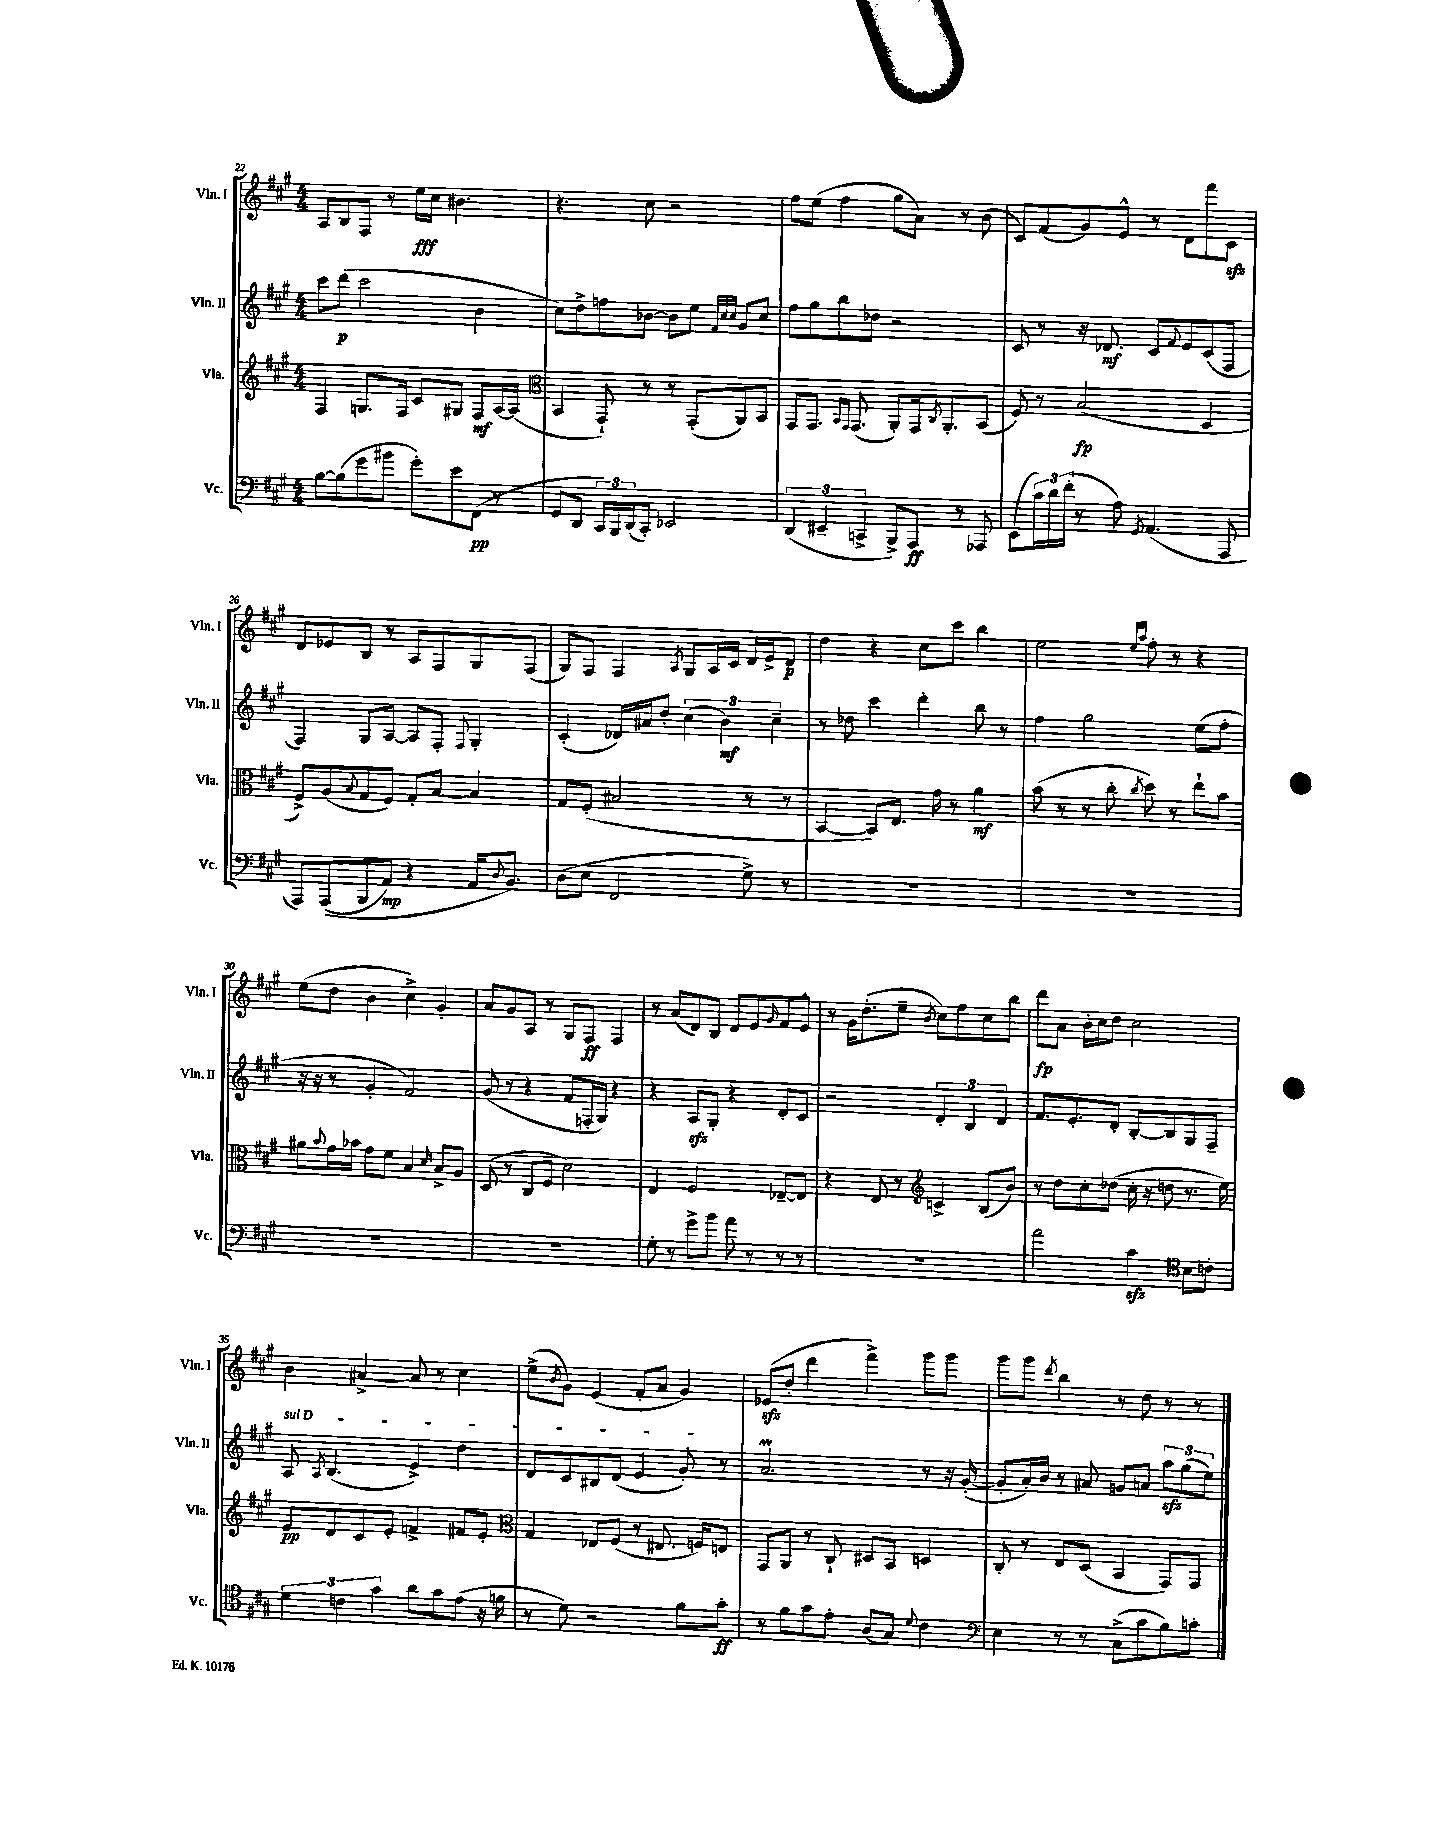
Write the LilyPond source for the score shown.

<<
\new StaffGroup <<
\new Staff = "s0" \with { instrumentName = "Vln. I" shortInstrumentName = "Vln. I" } {
    \clef treble \key a \major \numericTimeSignature \time 4/4
    a8 b8 fis8 r8 e''16\fff cis''16 bis'4. |
    r4. cis''8 r2 |
    fis''8 e''8( fis''4 gis''8 a'8) r8 b'8( |
    cis'8) fis'8( gis'8) e'8-^ r8 d'8 fis'''8 cis'8\sfz |
    d'8 ees'8 b8 r8 a8 fis8 gis8 fis8( |
    gis8) fis8 fis4 \acciaccatura { a8 } gis8 a16 cis'16 d'16 e'16-> d'8\p |
    d''4 r4 cis''8 cis'''8 b''4 |
    e''2 \grace { e''16 a''16 } fis''8-. r8 r4 |
    e''8( d''8 b'4 cis''4->) gis'4-. |
    a'8 gis'8 a8 r8 gis8 fis8\ff fis4 |
    r8 a'8( d'8) b8 d'8 e'8 \grace { gis'16 } fis'8 e'8-^ |
    r8 gis'16 d''8.-.( e''8-- \acciaccatura { b'8 } cis''8) fis''8 cis''8 b''8 |
    d'''8\fp a'8 b'16-. cis''16 d''8 cis''2 |
    b'4 ais'4~-> ais'8 r8 cis''4 |
    e''8->( \acciaccatura { b'8 } gis'8) e'4( fis'8-. a'8 gis'4) |
    ees'8\sfz( d''8-. d'''4 fis'''4->) gis'''8 gis'''8 |
    gis'''8 gis'''8 \acciaccatura { d'''8 } b''4 r8 d''8 r8 r8 \bar "|." |
}
\new Staff = "s1" \with { instrumentName = "Vln. II" shortInstrumentName = "Vln. II" } {
    \clef treble \key a \major \numericTimeSignature \time 4/4
    cis'''8 d'''8\p( cis'''2 b'4 |
    cis''8) d''8-> f''8 bes'8~ bes'8 e''8 \grace { fis'32 cis''32 cis''32 } gis'8 cis''8 |
    fis''8 gis''8 b''8 des''8 r2 |
    cis'8 r8 r16 des'8.\mf cis'8 \appoggiatura { fis'8 } e'8 cis'8( fis8 |
    fis4) gis8 a8~ a8 fis8-. \appoggiatura { fis8 } gis4-. |
    cis'4-.( des'16) ais'16 d''8-. \tuplet 3/2 { cis''4( b'4\mf) cis''4-- } |
    r8 des''8 cis'''4 d'''4-. b''8 r8 |
    fis''4 gis''2 e''8( fis''8-. |
    r16 r16 r8 gis'4-. fis'2) |
    gis'8( r8 r4 fis'8 f16-. gis16) r4 |
    r4 a8\sfz gis8-. r4 d'8-. cis'8 |
    r2 \tuplet 3/2 { d'4-. b4 d'4 } |
    fis'8. e'8.-. d'8-. b8~-. b8 gis8 fis8-- |
    \once \override TextSpanner.bound-details.left.text = \markup { \italic "sul D" } a8\startTextSpan \acciaccatura { a8 } b4.( e'4->) d''4 |
    d'8 cis'8 bis8 d'8( e'4 gis'8-.\stopTextSpan) r8 |
    a'2.\prall r8 r16 gis'16~-.( |
    gis'8-. a'16-.) b'16 r8 ais'8 g'8 a'8 \tuplet 3/2 { a''8\sfz gis''8( e''8) } \bar "|." |
}
\new Staff = "s2" \with { instrumentName = "Vla." shortInstrumentName = "Vla." } {
    \clef treble \key a \major \numericTimeSignature \time 4/4
    fis4 g8. fis16 cis'8 gis8 fis8\mf a16~ a16( |
    \clef alto b,4 gis,8-!) r8 r8 gis,8-.( a,8) b,8 |
    gis,8 gis,8. \grace { b,16 gis,16 } gis,8.( a,8-.) gis,16 \acciaccatura { cis8 } a,8.-. b,8( |
    fis8) r8 b2\fp( d4 |
    fis8->) a8( \appoggiatura { b8 } gis8 fis8) gis8-. b8~ b4 |
    gis8 fis8-.( bis2 r8 r8 |
    b,4~ b,8) e8. gis'16 r8 a'4\mf |
    b'8( r8 r8 cis''8-. \acciaccatura { cis''8 } d''8) r8 e''8-! b'8 |
    ais'8 \appoggiatura { b'8 } gis'16 bes'16 gis'8 fis'8 b4 \grace { d'16 } b8-> a8 |
    d8( r8 cis8 fis8 d'2) |
    e4 fis2 ees8~-- ees8 |
    r4 e8 r8 \clef treble c'4-> b8( b'8) |
    r8 d''8 cis''8-. des''8( cis''16-. r16 d''8 r8. e''16) |
    e'8\pp d'8 cis'8 e'8-. f'4-> fis'8 e'8-. |
    \clef alto gis4 ees8 fis8( r8 eis8. f16) e8 |
    gis,8 a,8 r8 cis8-! dis8 b,8 d4 |
    cis8-. r8 e8 d8( b,4 gis,8) gis,8 \bar "|." |
}
\new Staff = "s3" \with { instrumentName = "Vc." shortInstrumentName = "Vc." } {
    \clef bass \key a \major \numericTimeSignature \time 4/4
    b8~ b8( gis'8 bis'8 gis'8-.) e'8 fis,8\pp( r8 |
    gis,8 d,8 \tuplet 3/2 { cis,16) b,,16 d,16( } cis,8-.) ees,2 |
    \tuplet 3/2 { d,4( eis,4-- c,4-> } b,,8->) a,,8\ff r8 aes,,8 |
    e,8( \tuplet 3/2 { cis'16) d'16 fis'16-.( } r8 a8) \acciaccatura { gis,8 } a,4.( a,,8 |
    a,,8) a,,8(\( b,,8 a,8\mp) r4 a,16 \appoggiatura { d8 } b,8.\) |
    d8( e8 fis,2 gis8->) r8 |
    R1 |
    R1 |
    R1 |
    R1 |
    gis8-. r8 gis'8-> b'8 a'8 r8 r8 r8 |
    R1 |
    a'2 cis'4\sfz \clef tenor b8 c'8-. |
    \tuplet 3/2 { d'4 c'4 gis'4 } a'8 gis'8 e'8( r16 f'16 |
    r8 d'8) r2 fis'8 gis'8-.\ff |
    r8 fis'8 gis'8 e'8-. a8( gis8) \appoggiatura { d'8 } cis'4 |
    \clef bass e4 r8 r8 cis8->( cis'8 b8) c'8-. \bar "|." |
}
>>
>>
\layout { \context { \Score currentBarNumber = #22 } }
